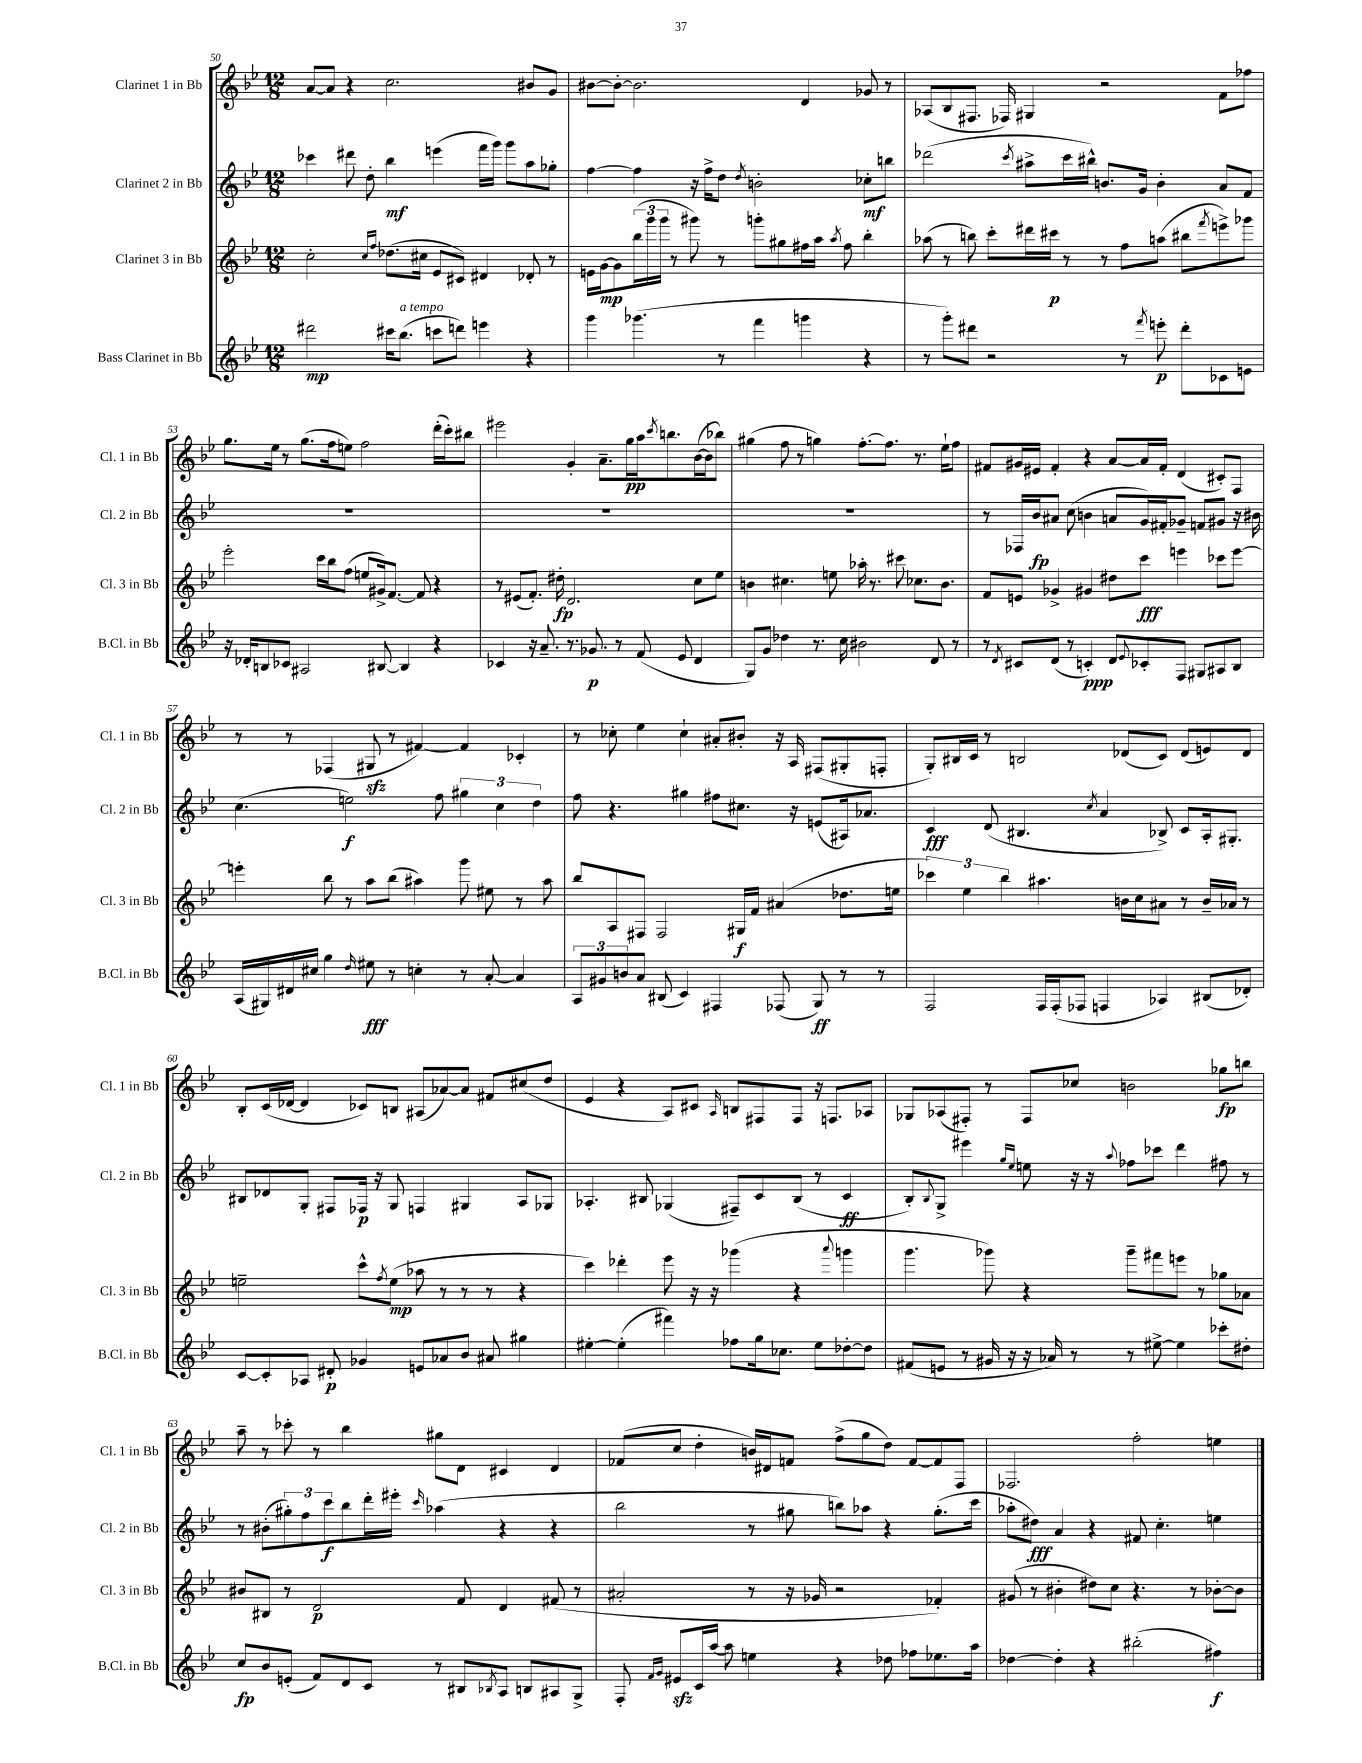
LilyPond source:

<<
\new StaffGroup <<
\new Staff = "s0" \with { instrumentName = "Clarinet 1 in Bb" shortInstrumentName = "Cl. 1 in Bb" } {
    \clef treble \key bes \major \numericTimeSignature \time 12/8
    a'8~ a'8 r4 c''2. bis'8 g'8 |
    bis'8~ bis'8~-. bis'2. d'4 ges'8 r8 |
    aes8( bes8 fis8. fes16) gis4 r2 f'8 fes''8 |
    g''8. ees''16 r8 g''8.( f''16 e''8) f''2 d'''16-.( c'''16-.) bis''8 |
    eis'''2 g'4-. a'8.-- g''16\pp a''16 \acciaccatura { c'''8 } b''8. bes'16~( bes'16 bes''8) |
    gis''4( f''8 r8 g''4) f''8.~-. f''8. r8. ees''16-! f''8 |
    fis'8 gis'16 eis'16 fis'4-. r4 a'8~ a'16 fis'16-. d'4( cis'8-.) f8 |
    r8 r8 fes4( gis8\sfz r8 fis'4~) fis'4 ces'4-. |
    r8 ces''8-. ees''4 ces''4-! ais'8-. bis'8-. r16 a16 fis8( gis8-. f8-. |
    g8-.) bis16 c'16 r8 b2 des'8( c'8) des'8( e'8) des'8 |
    bes8-. c'16( des'16~ des'4 ces'8) b8 ais8( aes'8~) aes'8 fis'8 cis''8( d''8 |
    ees'4 r4 a8) cis'8 \grace { a16 } b8 fis8 fis8 r16 f8. aes8 |
    ges8 aes8( fis8-.) r8 fis8 ces''8 b'2 ges''8\fp b''8 |
    a''8-- r8 ces'''8-. r8 bes''4 gis''8 d'8 cis'4 d'4 |
    fes'8( c''8 d''4-. b'16) dis'16 f'8 f''8->( g''8 d''8) f'8~ f'8 f8 |
    fes2. f''2-. e''4 \bar "|." |
}
\new Staff = "s1" \with { instrumentName = "Clarinet 2 in Bb" shortInstrumentName = "Cl. 2 in Bb" } {
    \clef treble \key bes \major \numericTimeSignature \time 12/8
    ces'''4 dis'''8 d''8-. bes''4\mf e'''4( f'''16 g'''16) g'''8 a''8 ges''8-. |
    f''4~ f''4 r16 f''16-> d''8 \acciaccatura { d''8 } b'2-. ces''8-.\mf b''8 |
    des'''2( \acciaccatura { c'''8 } ais''8-> c'''16 bis''16-^) b'8. g'16 b'4-. a'8 f'8 |
    R1. |
    R1. |
    R1. |
    r8 fes16 bes'16\fp ais'8 c''8( b'4 a'8 g'16) fis'16-. ges'8-- f'8 gis'8 r16 bis'16 |
    c''4.( e''2\f) f''8 \tuplet 3/2 { gis''4 c''4 d''4 } |
    f''8 r4. gis''4 fis''8 cis''8. r16 e'8( ais16) aes'8. |
    c'4\fff d'8( bis4. \acciaccatura { c''8 } a'4 bes8->) c'8 a16-. gis8.-. |
    bis8 des'8 g8-. fis8 fes16\p r16 g8 f4 gis4 a8 ges8 |
    aes4.-. bis8 ges4( fis8--) c'8 bis8( r8 c'4\ff |
    bes8-.) \appoggiatura { bes8 } g8-> eis'''4 \grace { g''16 ees''16 } e''8 r16 r16 \appoggiatura { a''8 } fes''8 ces'''8 d'''4 fis''8 r8 |
    r8 bis'8-.( \tuplet 3/2 { gis''8-.) f''8 c'''8\f } bes''8 d'''16-. eis'''16-. \grace { c'''16 } aes''4( r4 r4 |
    bes''2 r8 gis''8 b''8) aes''8 r4 gis''8.-.( c'''16 |
    aes''8-. dis''8\fff) a'4 r4 fis'8 c''4.-. e''4 \bar "|." |
}
\new Staff = "s2" \with { instrumentName = "Clarinet 3 in Bb" shortInstrumentName = "Cl. 3 in Bb" } {
    \clef treble \key bes \major \numericTimeSignature \time 12/8
    c''2-. \grace { c''16 f''16 } des''8.( cis''16 ees'8 cis'8) dis'4 des'8-. r8 |
    e'16 g'16~\mp g'8 \tuplet 3/2 { bes''16( g'''16 g'''16 } r8 gis'''8) r8 g'''8-. gis''8 fis''16 a''16 \acciaccatura { a''8 } fis''8 bes''4-. |
    aes''8( r8 b''8) c'''8-. dis'''16 cis'''16\p r8 r8 f''8 a''8( bis''8 \acciaccatura { f'''8 } e'''8->) ges'''8 |
    ees'''2-. c'''16 bes''16 f''8( e''8 gis'16->) f'8.~ f'8 r4 |
    r8 eis'8( f'8.-.) dis''16-.\fp d'2. c''8 ees''8 |
    b'4 cis''4. e''8 aes''16-. r8. cis'''8 ces''8. b'8. |
    f'8 e'8 ges'4-> gis'4 dis''8 c'''8\fff e'''4 ces'''8 e'''8~ |
    e'''4-. bes''8 r8 a''8 bes''8( ais''4) g'''8 eis''8 r8 ais''8 |
    bes''8 a8 fis8 fis2 gis16\f f'16 ais'4( des''8. e''16 |
    \tuplet 3/2 { ces'''4) ees''4 bes''4 } ais''4. b'16 c''16 ais'8 r8 b'16-- aes'16 r8 |
    e''2-- c'''8-^ \acciaccatura { f''8 } e''8\mp( aes''8 r8 r8 r8 r4 |
    c'''4) des'''4-. ees'''8 r16 r16 ges'''4( r4 \appoggiatura { a'''8 } g'''4 |
    g'''4. ges'''8) r4 ges'''8-- fis'''8 e'''8 r8 ges''8 aes'8 |
    bis'8 bis8 r8 d'2\p f'8 d'4 fis'8( r8 |
    ais'2-. r8 r16 ges'16 r2 fes'4-.) |
    gis'8( r8 bis'4-. dis''8) c''8 r4. r8 bes'8~-. bes'8 \bar "|." |
}
\new Staff = "s3" \with { instrumentName = "Bass Clarinet in Bb" shortInstrumentName = "B.Cl. in Bb" } {
    \clef treble \key bes \major \numericTimeSignature \time 12/8
    dis'''2\mp cis'''16 bes''8.^\markup { \italic "a tempo" }( c'''8 d'''8) e'''4 r4 |
    g'''4 ges'''4.( r8 f'''4 g'''4 r4 |
    r8 g'''8-.) dis'''8 r2 r8 \acciaccatura { f'''8 } e'''8-.\p dis'''8-. ces'8 e'8 |
    r16 des'16-. b8 ces'8 ais2 bis8~ bis4 r4 |
    ces'4 r16 a'8.-- r8. ges'8.\p r8 f'8( ees'8 d'4 |
    g8) g'8 des''4 r8. c''16 bis'2 d'8 r8 |
    r8 \acciaccatura { d'8 } cis'8 d'8( r8 c'4-.\ppp) d'8 \appoggiatura { ees'8 } ces'8-. f8 gis8 ais8 bes8 |
    a16( gis16) dis'16 cis''16 g''4 \grace { d''16 } eis''8\fff r8 c''4-. r8 a'8~-. a'4 |
    \tuplet 3/2 { a8 gis'8 b'8 } a'8 bis8( c'4) fis4 fes8( g8\ff) r8 r8 |
    f2 f16 f16-.( fes8 f4 aes4) bis8( des'8-.) |
    c'8~ c'8-. aes8 dis'8-.\p ges'4 e'8 aes'8 bes'8 ais'8 gis''4 |
    eis''4~-. eis''4-.( fis'''4) fes''8 g''16 ces''8. eis''8 des''8~-. des''8 |
    fis'8( e'8 r8 gis'16 r16 r16 aes'16) r8 r8 eis''8~-> eis''4 ces'''8-. dis''8-. |
    c''8\fp bes'8 e'8-.( f'8) d'8 c'8 r8 bis8 \acciaccatura { bes8 } a8 b8 ais8 g8-> |
    f8-. \grace { f'16 g'16 } eis'8\sfz c'16 a''16~ a''8 e''4 r4 des''8 fes''8 ees''8. a''16 |
    des''4~ des''4-. r4 bis''2-.( fis''4\f) \bar "|." |
}
>>
>>
\layout { \context { \Score currentBarNumber = #50 } }
